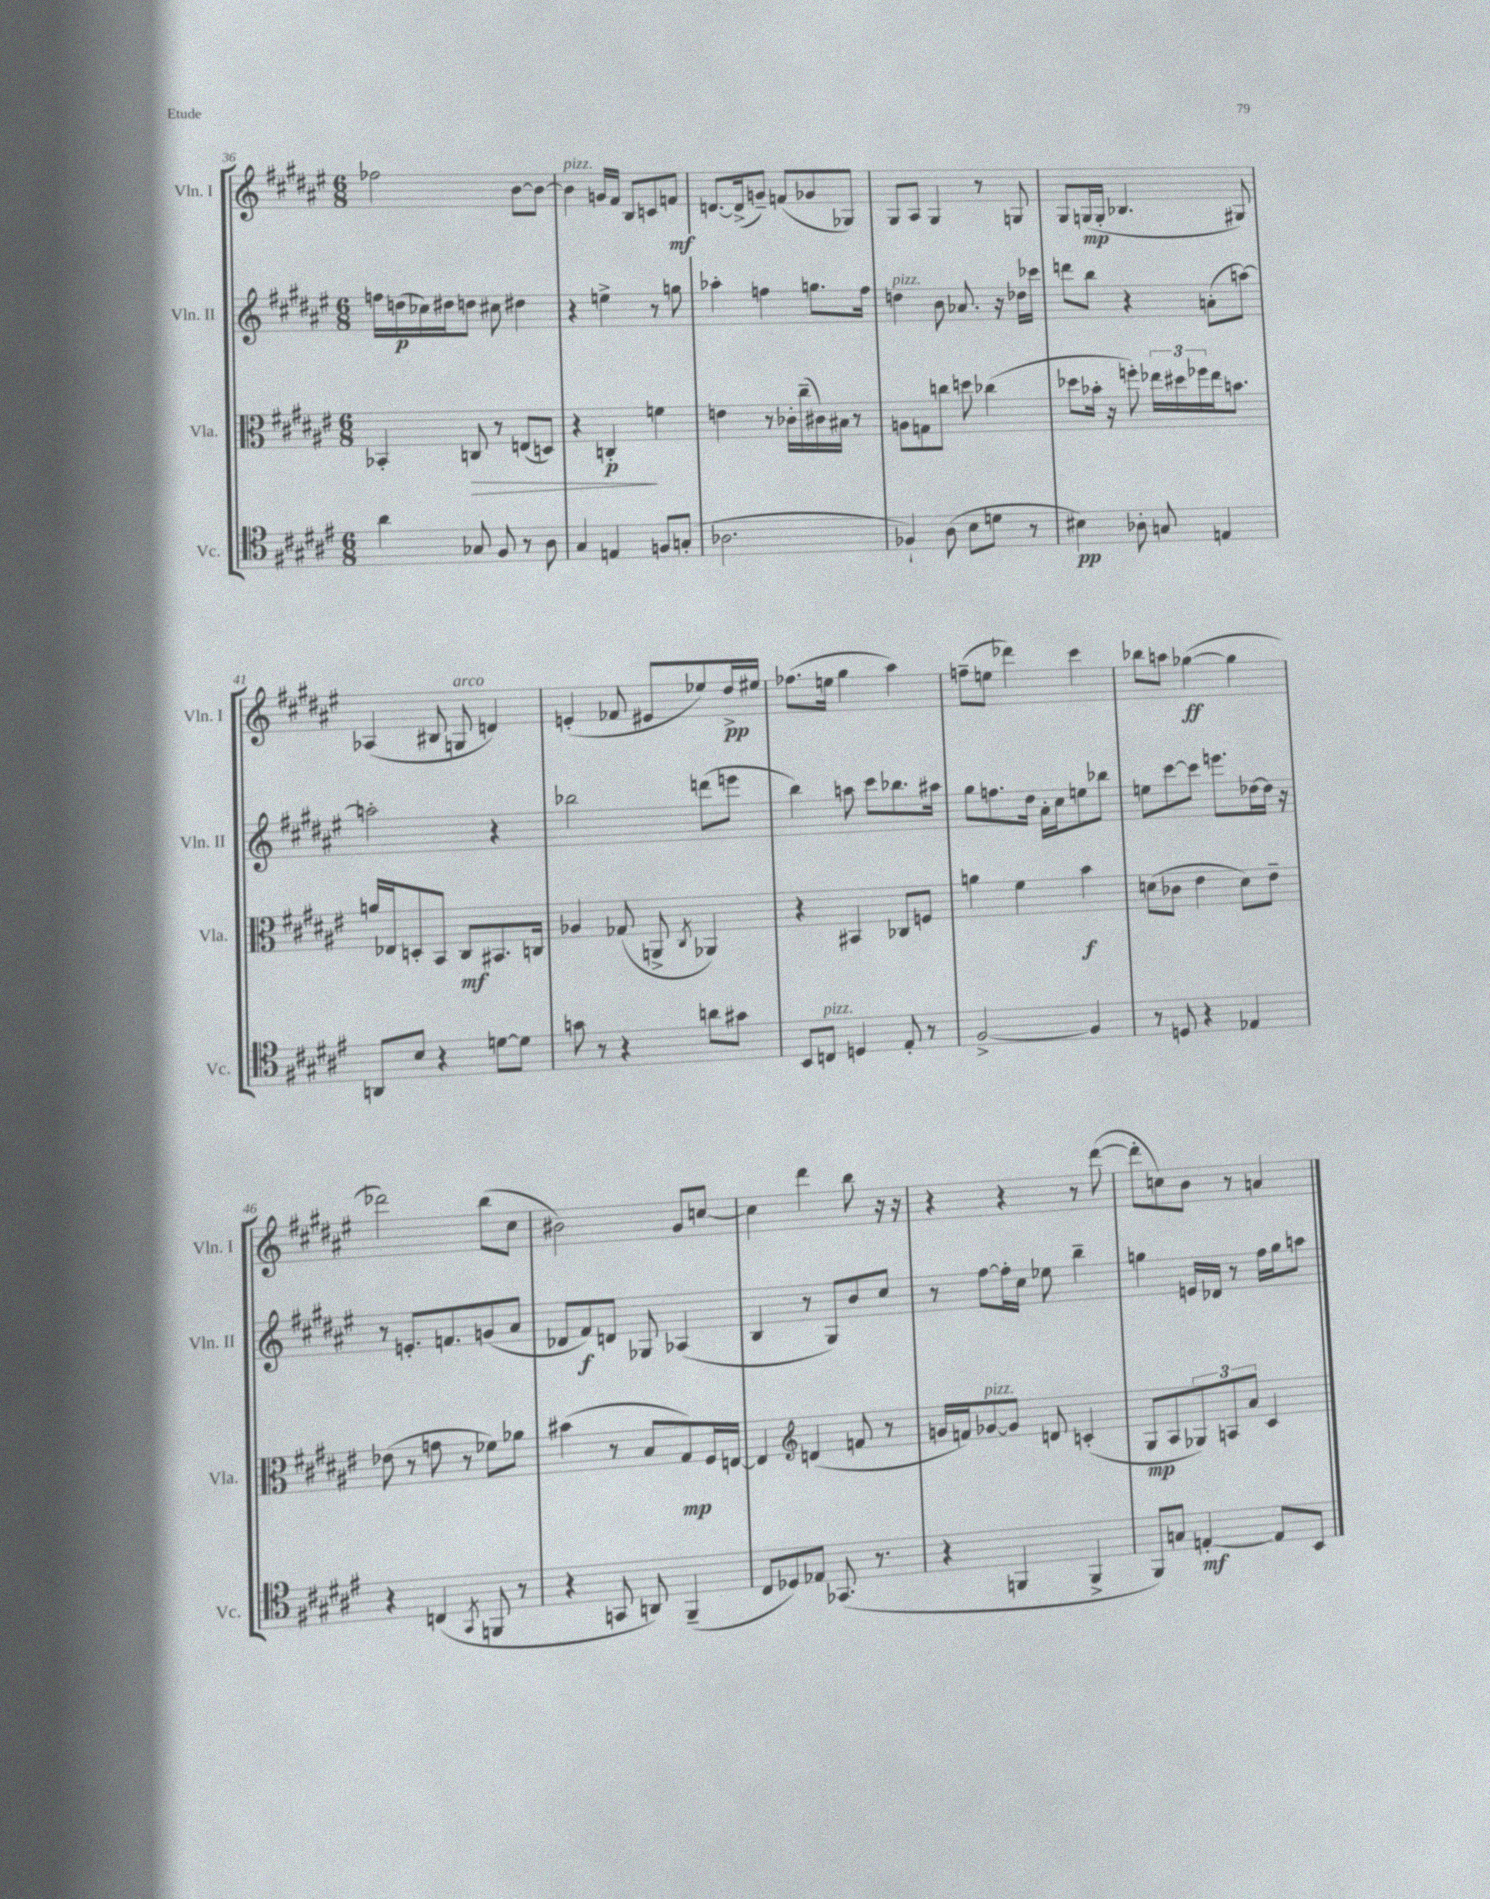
<<
\new StaffGroup <<
\new Staff = "s0" \with { instrumentName = "Vln. I" shortInstrumentName = "Vln. I" } {
    \clef treble \key fis \major \numericTimeSignature \time 6/8
    fes''2 b'8~ b'8~ |
    b'4^\markup { \italic "pizz." } g'16 fis'16 b8 c'8 f'8\mf |
    d'8.~ d'16->( g'8--) f'8( ges'8 ges8) |
    gis8 ais8 gis4 r8 g8 |
    gis8 g16\mp( g16-. bes4. gis8) |
    aes4( bis8 g8^\markup { \italic "arco" } d'4) |
    e'4-.( fes'8 eis'8 ees''8) dis''16->\pp eis''16 |
    fes''8.( e''16 gis''4 ais''4) |
    f''8--( e''8 des'''4) cis'''4 |
    bes''8 a''8 ges''4~\ff( ges''4 |
    des'''2) b''8( cis''8 |
    bis'2) gis'8 c''8~ |
    c''4 dis'''4 b''8 r16 r16 |
    r4 r4 r8 dis'''8~( |
    dis'''8-. c''8) b'8 r8 a'4 \bar "|." |
}
\new Staff = "s1" \with { instrumentName = "Vln. II" shortInstrumentName = "Vln. II" } {
    \clef treble \key fis \major \numericTimeSignature \time 6/8
    f''16 d''16\p( ces''16) dis''16 d''8 cis''8 dis''4 |
    r4 e''4-> r8 g''8 |
    aes''4-. f''4 g''8. f''16 |
    d''4^\markup { \italic "pizz." } b'8 aes'8. r16 des''16 ces'''16 |
    d'''8 b''8 r4 a'8-.( a''8~) |
    a''2-. r4 |
    bes''2 d'''8( e'''8 |
    b''4) a''8 cis'''8 bes''8. ais''16 |
    gis''8 f''8. dis''16 ais'16-. cis''16 e''8 bes''8 |
    e''8 cis'''8~ cis'''8 e'''8. des''16~ des''16 r16 |
    r8 e'8.-. f'8. g'8( ais'8 |
    des'8 fis'8\f) d'8 ges8 aes4( |
    b4 r8 gis8) b'8 cis''8 |
    r8 fis''8~ fis''16-. cis''16 ees''8 b''4-- |
    g''4 e'16 des'16 r8 fis''16 g''16 a''8 \bar "|." |
}
\new Staff = "s2" \with { instrumentName = "Vla." shortInstrumentName = "Vla." } {
    \clef alto \key fis \major \numericTimeSignature \time 6/8
    bes,4-. c8\> r8 e8( d8) |
    r4 c4-.\p\! f'4 |
    e'4 r8 ces'16-. cis''16--( cis'16) bis16 r8 |
    a8 g8 c''8 d''8 ces''4( |
    des''8 bes'16-. r16 f''8-.) \tuplet 3/2 { ees''16 dis''16 fes''16 } ees''16 b'8. |
    a'16 ees16 d8-. b,8 cis8\mf bis,8. c16 |
    aes4 ges8( a,8-> \acciaccatura { cis8 } aes,4) |
    r4 bis,4 ces8 f8 |
    a'4 fis'4 b'4\f |
    d'8( ces'8 eis'4 d'8) eis'8-- |
    ees'8( r8 g'8 r8 fes'8) aes'8 |
    bis'4( r8 b8 gis8\mp) fis16 e16~ |
    e4 \clef treble d'4( f'8 r8 |
    g'16 f'16) ges'8~^\markup { \italic "pizz." } ges'8 d'8 c'4-.( |
    gis8\mp ais8 \tuplet 3/2 { ges8) a8 ais'8 } cis'4 \bar "|." |
}
\new Staff = "s3" \with { instrumentName = "Vc." shortInstrumentName = "Vc." } {
    \clef tenor \key fis \major \numericTimeSignature \time 6/8
    ais'4 ges8 fis8 r8 ais8 |
    gis4 e4 f8 g8-.( |
    aes2. |
    fes4-!) ais8( b8 d'8 r8 |
    bis4\pp) aes8-. g8 e4 |
    a,8 b8 r4 d'8~ d'8 |
    g'8 r8 r4 a'8 gis'8 |
    b,8 c8^\markup { \italic "pizz." } d4 eis8-. r8 |
    fis2~-> fis4 |
    r8 d8 r4 ees4 |
    r4 c4( \acciaccatura { gis,8 } f,8 r8 |
    r4 g,8 a,8) fis,4--( |
    cis8 des8) ees8 ges,8.( r8. |
    r4 f,4 f,4-> |
    fis,8) g8 e4~-.\mf e8 b,8 \bar "|." |
}
>>
>>
\layout { \context { \Score currentBarNumber = #36 } }
